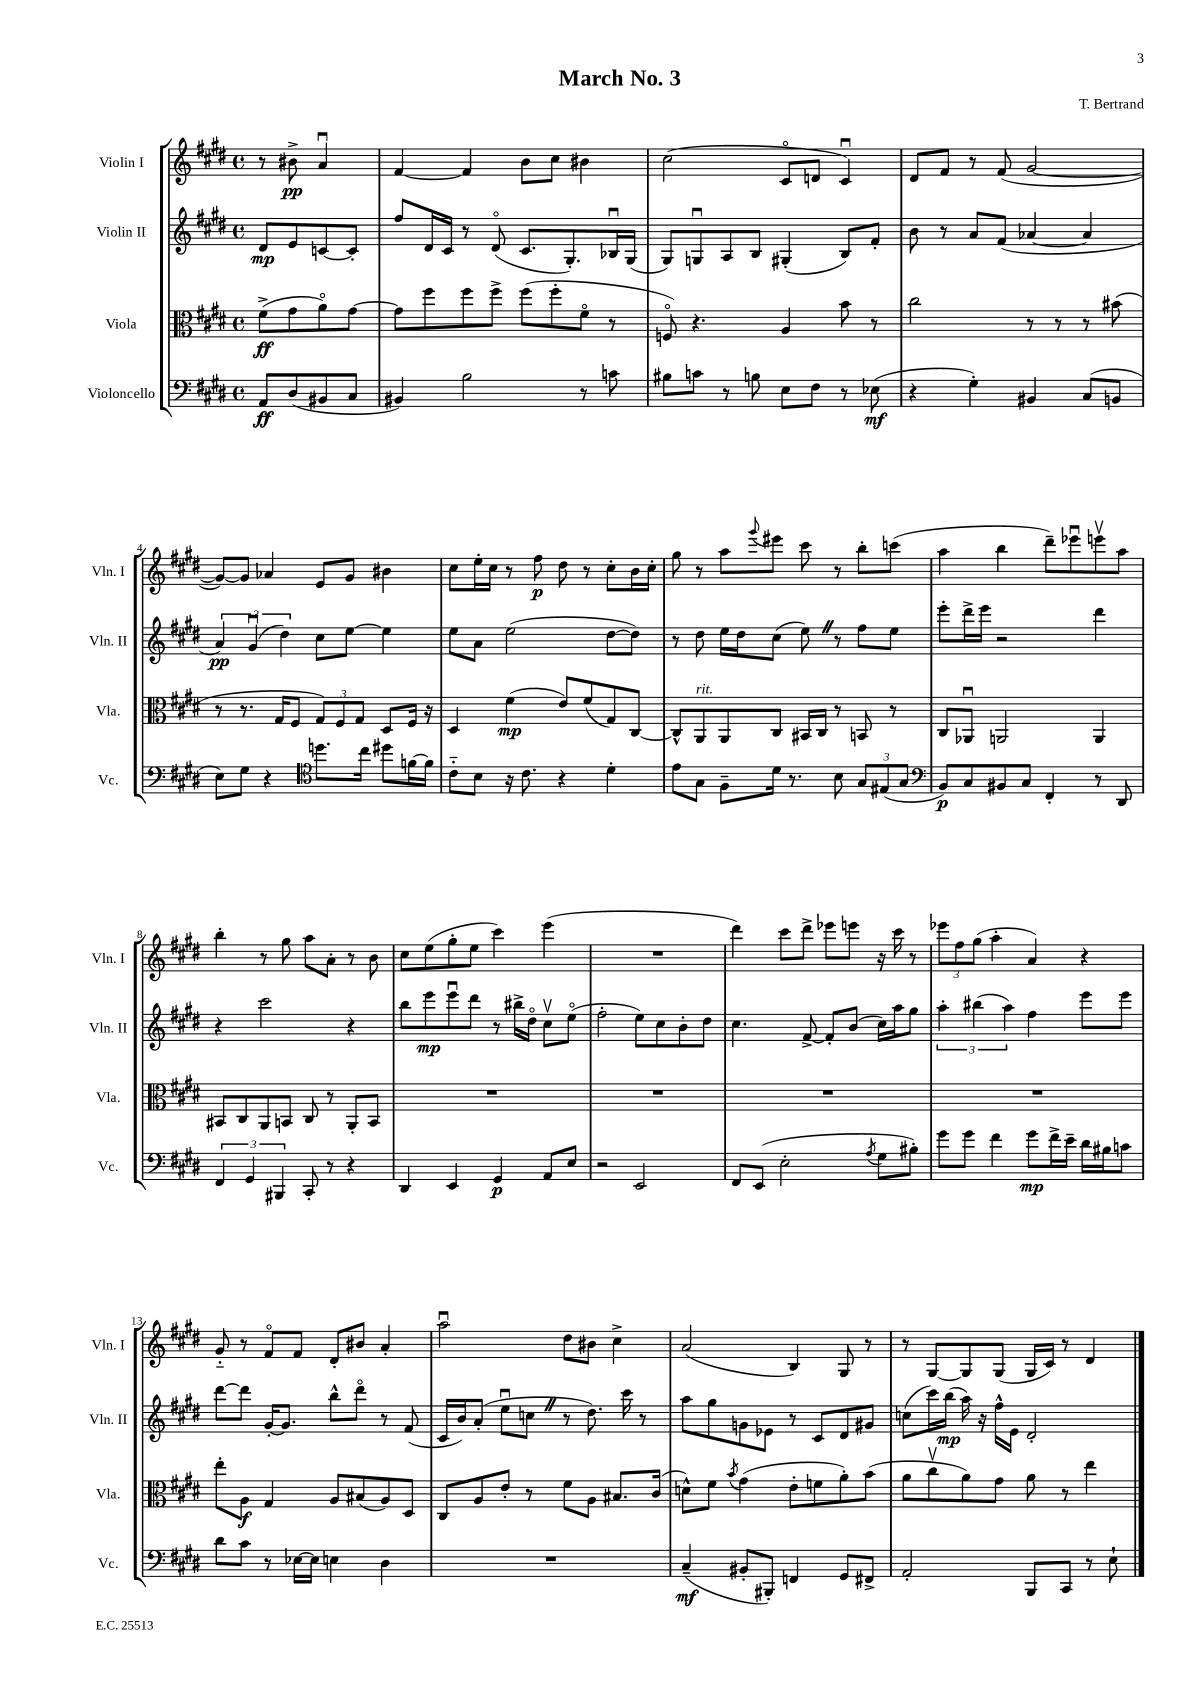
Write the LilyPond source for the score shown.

\header { title = "March No. 3" composer = "T. Bertrand" }
<<
\new StaffGroup <<
\new Staff = "s0" \with { instrumentName = "Violin I" shortInstrumentName = "Vln. I" } {
    \clef treble \key e \major \defaultTimeSignature \time 4/4 \partial 2
    r8 bis'8->\pp a'4\downbow |
    fis'4~ fis'4 b'8 cis''8 bis'4 |
    cis''2( cis'8\flageolet d'8 cis'4\downbow) |
    dis'8 fis'8 r8 fis'8( gis'2~ |
    gis'8~) gis'8 aes'4 e'8 gis'8 bis'4 |
    cis''8 e''16-. cis''16 r8 fis''8\p dis''8 r8 cis''8-. b'16 cis''16-. |
    gis''8 r8 a''8 \appoggiatura { gis'''8 } eis'''8 cis'''8 r8 b''8-. c'''8( |
    a''4 b''4 dis'''8--) ees'''8\downbow e'''8\upbow a''8 |
    b''4-. r8 gis''8 a''8 a'8-. r8 b'8 |
    cis''8 e''8( gis''8-. e''8 cis'''4) e'''4( |
    R1 |
    dis'''4) cis'''8 dis'''8-> ees'''8 e'''8 r16 cis'''16 r8 |
    \tuplet 3/2 { ees'''8 fis''8 gis''8( } a''4-. a'4) r4 |
    gis'8-_ r8 fis'8\flageolet fis'8 dis'8-. bis'8 a'4-. |
    a''2\downbow dis''8 bis'8 cis''4-> |
    a'2( b4) gis8 r8 |
    r8 gis8~ gis8 gis8( gis16 cis'16) r8 dis'4 \bar "|." |
}
\new Staff = "s1" \with { instrumentName = "Violin II" shortInstrumentName = "Vln. II" } {
    \clef treble \key e \major \defaultTimeSignature \time 4/4 \partial 2
    dis'8\mp e'8 c'8~ c'8-. |
    fis''8 dis'16 cis'16 r8 dis'8\flageolet( cis'8. gis8.-.) bes16\downbow gis16( |
    gis8) g8\downbow a8 b8 gis4-.( b8) fis'8-. |
    b'8 r8 a'8 fis'8( aes'4~ aes'4 |
    \tuplet 3/2 { a'4\pp) gis'4\downbow( dis''4) } cis''8 e''8~ e''4 |
    e''8 a'8 e''2( dis''8~ dis''8) |
    r8 dis''8 e''16 dis''16 cis''8( e''8) \once \override BreathingSign.text = \markup { \musicglyph "scripts.caesura.straight" } \breathe r8 fis''8 e''8 |
    e'''8-. dis'''16-> e'''16 r2 dis'''4 |
    r4 cis'''2 r4 |
    b''8 e'''8\mp e'''8\downbow dis'''8 r8 bis''16-> dis''16\flageolet cis''8\upbow e''8\flageolet( |
    fis''2-. e''8) cis''8 b'8-. dis''8 |
    cis''4. fis'8~-> fis'8-. b'8( cis''16) a''16 gis''8 |
    \tuplet 3/2 { a''4-. bis''4( a''4) } fis''4 e'''8 e'''8 |
    dis'''8~ dis'''8 gis'16~-. gis'8. b''8-^ dis'''8\flageolet r8 fis'8( |
    cis'16 b'16) a'8-.( e''8\downbow c''8 \once \override BreathingSign.text = \markup { \musicglyph "scripts.caesura.straight" } \breathe r8 dis''8.) cis'''16 r8 |
    a''8 gis''8 g'8 ees'8 r8 cis'8 dis'8 gis'8 |
    c''8( cis'''16) b''16\mp( a''16) r16 fis''16-^ e'16 dis'2-. \bar "|." |
}
\new Staff = "s2" \with { instrumentName = "Viola" shortInstrumentName = "Vla." } {
    \clef alto \key e \major \defaultTimeSignature \time 4/4 \partial 2
    fis'8->\ff( gis'8 a'8\flageolet) gis'8~ |
    gis'8 fis''8 fis''8 fis''8-> fis''8( fis''8-. fis'8\flageolet r8 |
    f8\flageolet) r4. a4 b'8 r8 |
    cis''2 r8 r8 r8 bis'8( |
    r8 r8. gis16 fis8 \tuplet 3/2 { gis8) fis8 gis8 } dis8 fis16 r16 |
    dis4 fis'4\mp( e'8) fis'8( gis8) cis8~ |
    cis8-^ a,8^\markup { \italic "rit." } a,8 cis8 bis,16 cis16 r8 b,8 r8 |
    cis8 aes,8\downbow a,2 a,4 |
    bis,8 cis8 a,8 b,8 cis8 r8 a,8-. b,8 |
    R1 |
    R1 |
    R1 |
    R1 |
    e''8-. a8\f gis4 a8 bis8( a8) dis8 |
    cis8 a8 e'8-. r8 fis'8 a8 bis8. cis'16( |
    d'8-^) fis'8 \acciaccatura { b'8 } gis'4( e'8-. f'8 a'8-.) b'8( |
    a'8 cis''8\upbow a'8) gis'8 a'8 r8 e''4 \bar "|." |
}
\new Staff = "s3" \with { instrumentName = "Violoncello" shortInstrumentName = "Vc." } {
    \clef bass \key e \major \defaultTimeSignature \time 4/4 \partial 2
    a,8\ff dis8( bis,8 cis8 |
    bis,4) b2 r8 c'8 |
    bis8 c'8 r8 b8 e8 fis8 r8 ees8\mf( |
    r4 gis4-.) bis,4 cis8( b,8 |
    e8) gis8 r4 \clef tenor d''8. cis''16 dis''8 f'16~ f'16 |
    cis'8-_ b8 r16 cis'8. r4 dis'4-. |
    e'8 gis8 fis8-- dis'16 r8. b8 \tuplet 3/2 { gis8 eis8( gis8 } |
    \clef bass b,8\p) cis8 bis,8 cis8 fis,4-. r8 dis,8 |
    \tuplet 3/2 { fis,4 gis,4 bis,,4 } cis,8-. r8 r4 |
    dis,4 e,4 gis,4\p a,8 e8 |
    r2 e,2 |
    fis,8 e,8( e2-. \acciaccatura { a8 } gis8 bis8-.) |
    gis'8 gis'8 fis'4 gis'8\mp fis'16-> e'16-- dis'16 bis16 c'8 |
    dis'8 cis'8 r8 ees16~ ees16 e4 dis4 |
    R1 |
    cis4--\mf( bis,8-. bis,,8-.) f,4 gis,8 fis,8-> |
    a,2-. b,,8 cis,8 r8 e8-! \bar "|." |
}
>>
>>
